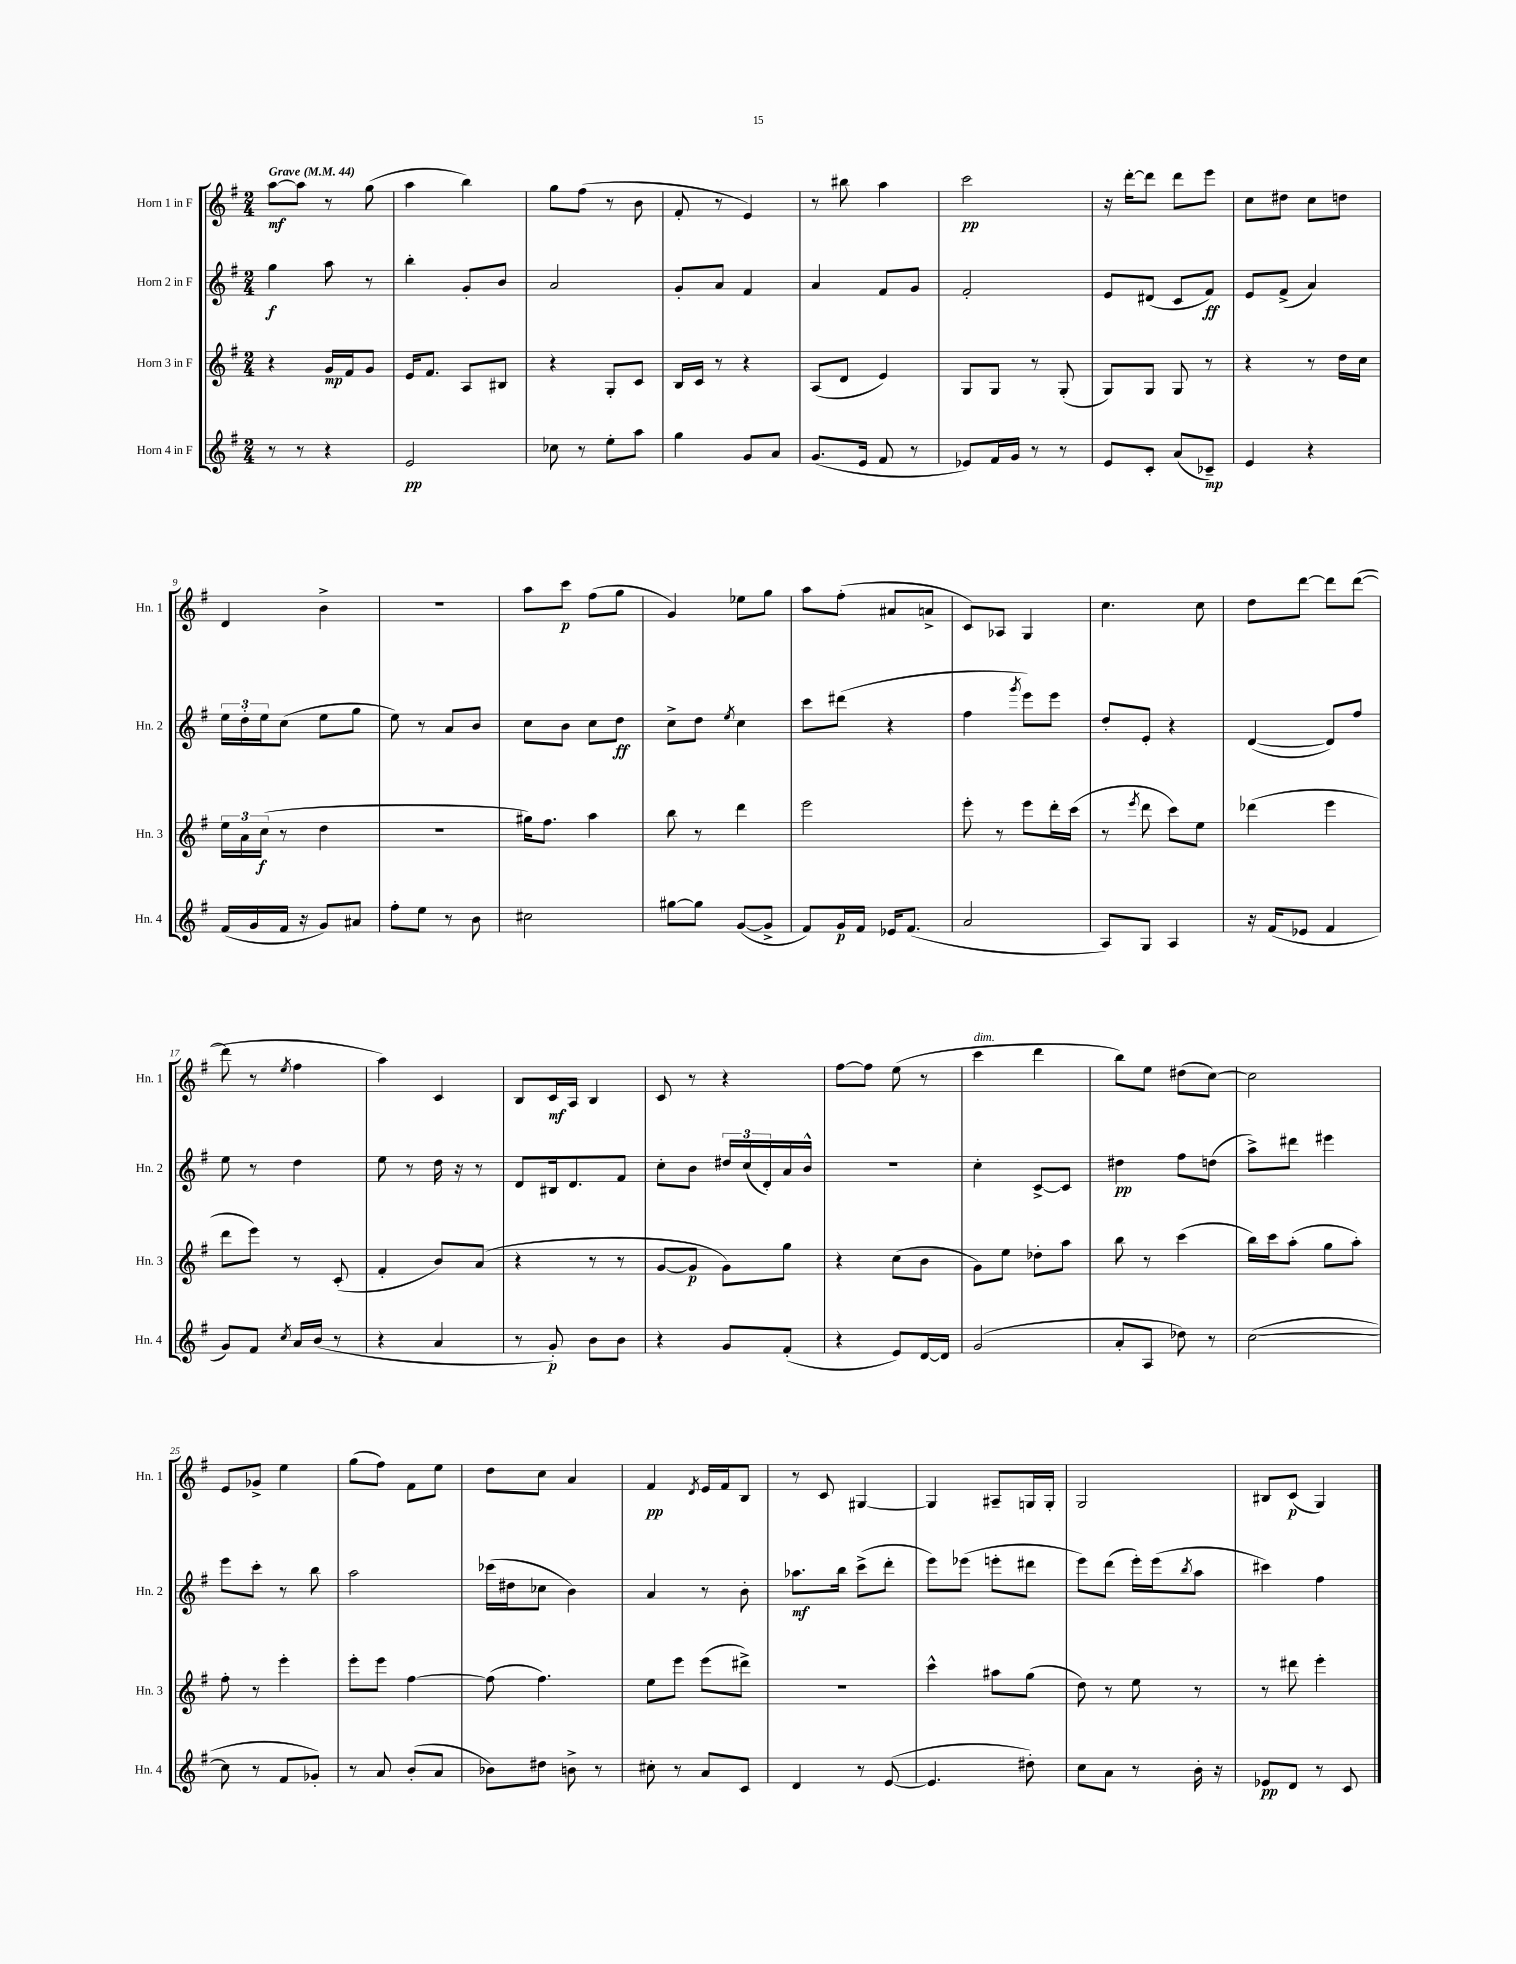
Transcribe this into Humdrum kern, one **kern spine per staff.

**kern	**kern	**kern	**kern
*staff4	*staff3	*staff2	*staff1
*clefG2	*clefG2	*clefG2	*clefG2
*k[f#]	*k[f#]	*k[f#]	*k[f#]
*M2/4	*M2/4	*M2/4	*M2/4
*MM44	*MM44	*MM44	*MM44
8r	4r	4gg	[8aa
8r	.	.	8aa]
4r	16g	8aa	8r
.	16f#	.	.
.	8g	8r	(8gg
=	=	=	=
2e	16e	4bb'	4aa
.	8.f#	.	.
.	8A	8g'	4bb)
.	8B#	8b	.
=	=	=	=
8cc-	4r	2a	8gg
8r	.	.	(8ff#
8ee'	8G'	.	8r
8aa	8c	.	8b
=	=	=	=
4gg	16B	8g'	8f#'
.	16c	.	.
.	8r	8a	8r
8g	4r	4f#	4e)
8a	.	.	.
=	=	=	=
(8.g	(8A	4a	8r
.	8d	.	8bb#
16e	.	.	.
8f#	4e)	8f#	4aa
8r	.	8g	.
=	=	=	=
8e-)	8G	2f#'	2ccc
16f#	8G	.	.
16g	.	.	.
8r	8r	.	.
8r	(8G'	.	.
=	=	=	=
8e	8G)	8e	16r
.	.	.	[16ddd'
8c'	8G	(8d#	8ddd]
(8a	8G	8c	8ddd
8c-~)	8r	8f#)	8eee
=	=	=	=
4e	4r	8e	8cc
.	.	(8f#^	8dd#
4r	8r	4a)	8cc
.	16dd	.	8dd
.	16cc	.	.
=	=	=	=
(16f#	24ee	24ee	4d
.	24a	24dd'	.
16g	.	.	.
.	(24cc	24ee	.
16f#	8r	(8cc	.
16r	.	.	.
8g)	4dd	8ee	4b^
8a#	.	8gg	.
=	=	=	=
8ff#'	2r	8ee)	2r
8ee	.	8r	.
8r	.	8a	.
8b	.	8b	.
=	=	=	=
2cc#	16gg#)	8cc	8aa
.	8.ff#	.	.
.	.	8b	8ccc
.	4aa	8cc	(8ff#
.	.	8dd	8gg
=	=	=	=
[8gg#	8bb	8cc^	4g)
8gg#]	8r	8dd	.
.	.	8qee	.
([8g	4ddd	4cc	8ee-
8g^]	.	.	8gg
=	=	=	=
8f#)	2eee	8ccc	8aa
16g	.	(8ddd#	(8ff#'
16f#	.	.	.
16e-	.	4r	8a#
(8.f#	.	.	.
.	.	.	8a^
=	=	=	=
2a	8eee'	4ff#	8c)
.	8r	.	8A-
.	.	8qggg	.
.	8eee	8eee)	4G
.	16ddd'	8eee	.
.	(16ccc	.	.
=	=	=	=
8A)	8r	8dd'	4.cc
.	8qeee	.	.
8G	8ddd	8e'	.
4A	8ccc)	4r	.
.	8ee	.	8cc
=	=	=	=
16r	(4ddd-	([4d	8dd
(16f#	.	.	.
8e-	.	.	[8ddd
4f#	4eee	8d])	8ddd]
.	.	8ff#	([8ddd
=	=	=	=
8g)	8ddd	8ee	8ddd]
8f#	8eee)	8r	8r
8qcc	.	.	8qee
16a	8r	4dd	4ff#
(16b	.	.	.
8r	(8c'	.	.
=	=	=	=
4r	4f#'	8ee	4aa)
.	.	8r	.
4a	8b)	16dd	4c
.	.	16r	.
.	(8a	8r	.
=	=	=	=
8r	4r	8d	8B
8g')	.	16B#	16c
.	.	8.d	16A
8b	8r	.	4B
8b	8r	8f#	.
=	=	=	=
4r	[8g	8cc'	8c
.	8g]	8b	8r
8g	8g)	24dd#	4r
.	.	(24cc	.
.	.	24d')	.
(8f#'	8gg	16a	.
.	.	16b^^	.
=	=	=	=
4r	4r	2r	[8ff#
.	.	.	8ff#]
8e)	(8cc	.	(8ee
[16d	8b	.	8r
16d]	.	.	.
=	=	=	=
(2g	8g)	4cc'	4ccc
.	8ee	.	.
.	8dd-'	[8c^	4ddd
.	8aa	8c]	.
=	=	=	=
8a'	8bb	4dd#	8bb)
8A	8r	.	8ee
8dd-)	(4ccc	8ff#	(8dd#
8r	.	(8dd	[8cc)
=	=	=	=
([2cc	16bb)	8aa^)	2cc]
.	16ccc	.	.
.	(8aa'	8ddd#	.
.	8gg	4eee#	.
.	8aa')	.	.
=	=	=	=
8cc]	8ff#'	8eee	8e
8r	8r	8ccc'	8g-^
8f#	4eee'	8r	4ee
8g-')	.	8bb	.
=	=	=	=
8r	8eee'	2aa	(8gg
8a	8eee	.	8ff#)
(8b'	[4ff#	.	8f#
8a	.	.	8ee
=	=	=	=
8b-)	(8ff#]	(16ccc-	8dd
.	.	16dd#	.
8dd#	4.ff#)	8cc-	8cc
8b^	.	4b)	4a
8r	.	.	.
=	=	=	=
8cc#'	8ee	4a	4f#
8r	8eee	.	.
.	.	.	8qd
8a	(8eee	8r	16e
.	.	.	16f#
8c	8ddd#^)	8b'	8B
=	=	=	=
4d	2r	8.aa-	8r
.	.	.	8c
.	.	16bb	.
8r	.	(8ccc^	[4G#
([8e	.	8ddd'	.
=	=	=	=
4.e]	4ccc^^	8eee)	4G#]
.	.	(8eee-	.
.	8aa#	8eee'	8A#~
8dd#')	(8gg	8ddd#	16G
.	.	.	16G'
=	=	=	=
8cc	8dd)	8eee)	2G
8a	8r	(8ddd	.
8r	8ee	16eee')	.
.	.	(16eee	.
.	.	8qbb	.
16b'	8r	8aa	.
16r	.	.	.
=	=	=	=
8e-	8r	4ccc#)	8B#
8d	8ddd#	.	(8c
8r	4eee'	4ff#	4G)
8c	.	.	.
==	==	==	==
*-	*-	*-	*-
